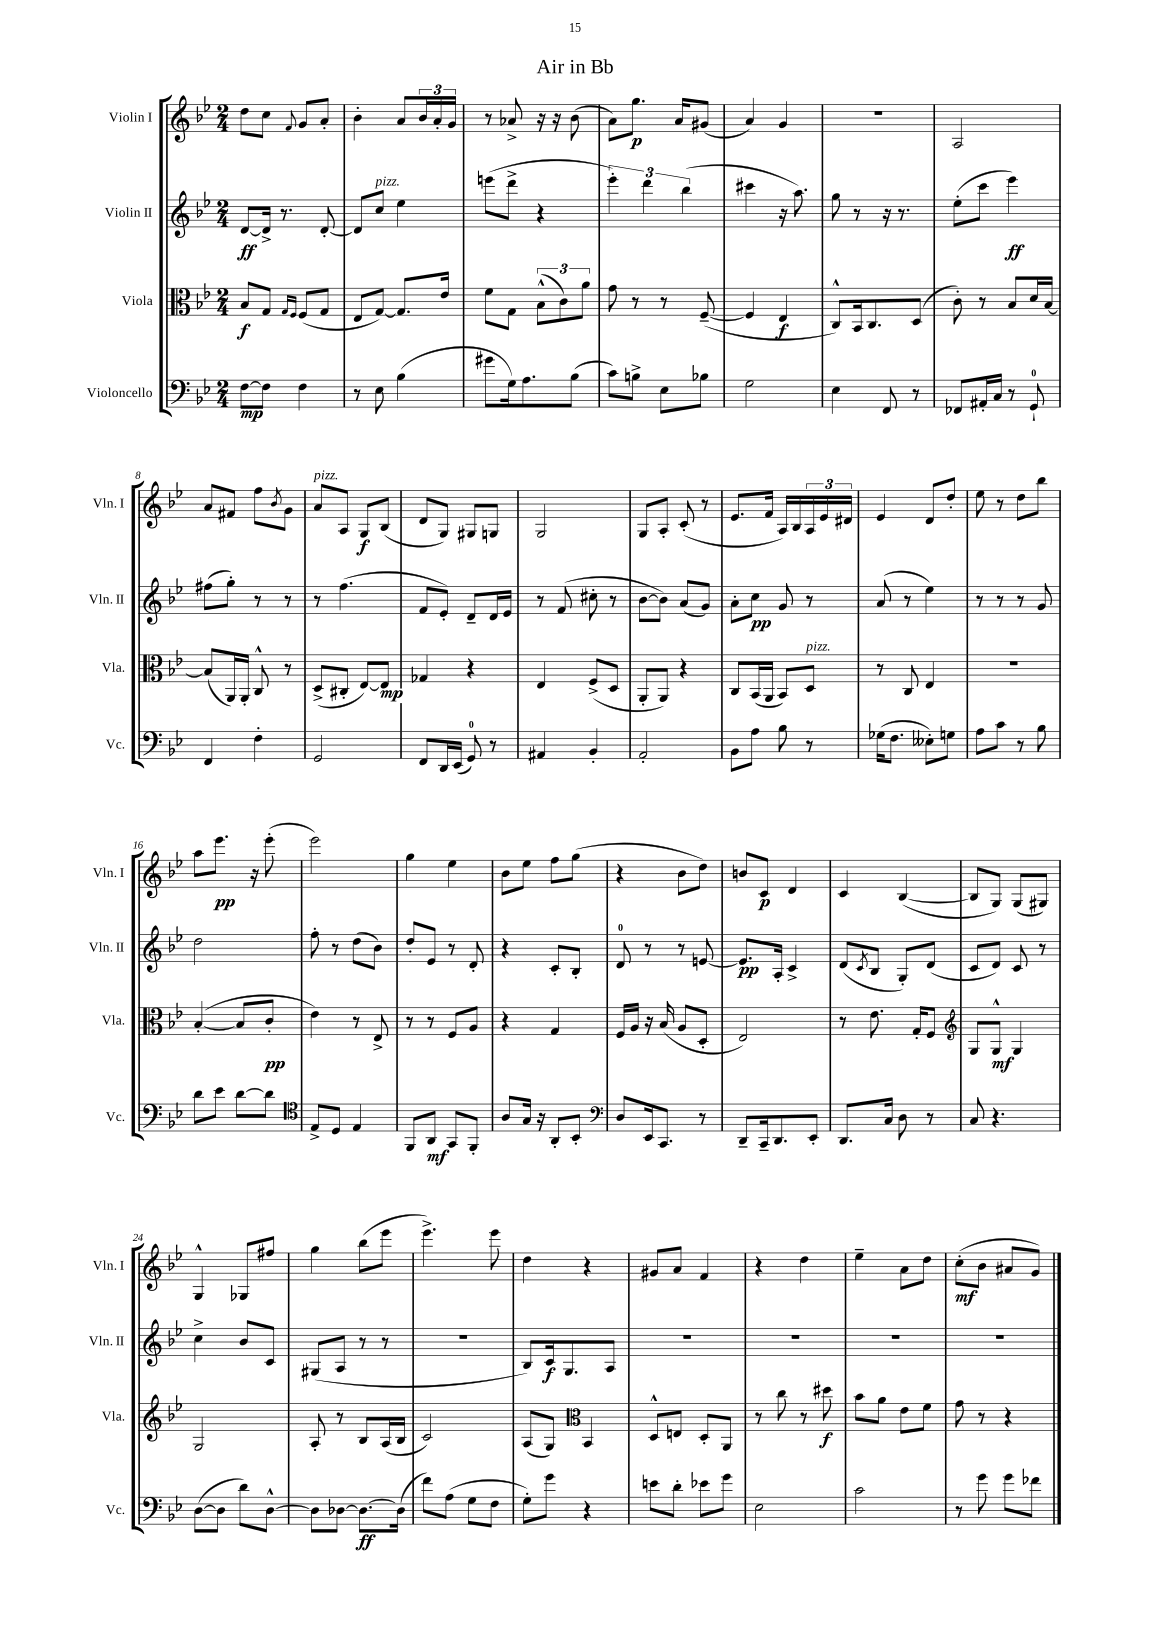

**kern	**kern	**kern	**kern
*staff4	*staff3	*staff2	*staff1
*clefF4	*clefC3	*clefG2	*clefG2
*k[b-e-]	*k[b-e-]	*k[b-e-]	*k[b-e-]
*M2/4	*M2/4	*M2/4	*M2/4
[8F	8B-	[8d	8dd
8F]	8G	16d^]	8cc
.	.	8.r	.
.	16qqG	.	.
.	16qqF	.	8qqf
4F	(8F	.	8g
.	8G	[8d'	8a'
=	=	=	=
8r	8E-	8d]	4b-'
8E-	[8G)	8cc	.
(4B-	8.G]	4ee-	8a
.	.	.	24b-
.	.	.	24a'
.	16e-	.	.
.	.	.	24g
=	=	=	=
8g#	8f	(8eee	8r
16G)	8G	8ddd^	8a-^
8.A	.	.	.
.	(12B-^^	4r	16r
.	.	.	16r
.	12c)	.	.
(8B-	.	.	(8b-
.	12a	.	.
=	=	=	=
8c)	8g	6eee-')	8a)
8B^	8r	.	8.gg
.	.	6ddd	.
8E-	8r	.	.
.	.	.	16a
.	.	(6bb-	.
8B-	([8F~	.	(8g#
=	=	=	=
2G	4F]	4ccc#	4a)
.	4E-	16r	4g
.	.	8.aa)	.
=	=	=	=
4E-	8C^^)	8gg	2r
.	16BB-	8r	.
.	8.C	.	.
8FF	.	16r	.
.	.	8.r	.
8r	(8D	.	.
=	=	=	=
8FF-	8c')	(8ee-'	2A
16AA#'	8r	8ccc	.
16C	.	.	.
8r	8B-	4eee-)	.
8GG`	16d	.	.
.	[16B-	.	.
=	=	=	=
4FF	(8B-]	(8ff#	8a
.	16AA)	8gg')	8f#
.	16AA'	.	.
4F'	8C^^	8r	8ff
.	.	.	8qb-
.	8r	8r	8g
=	=	=	=
2GG	(8D^	8r	8a
.	8C#'	(4.ff	8A
.	[8E-)	.	8G
.	8E-]	.	(8B-
=	=	=	=
8FF	4G-	8f	8d
16DD	.	8e-')	8G)
(16EE-	.	.	.
8GG)	4r	8d~	8G#
8r	.	16d	8G
.	.	16e-	.
=	=	=	=
4AA#	4E-	8r	2G
.	.	(8f	.
4BB-'	(8F^	8cc#'	.
.	8D	8r	.
=	=	=	=
2AA'	8AA'	[8b-	8G
.	8AA)	8b-])	8A'
.	4r	(8a	(8c'
.	.	8g)	8r
=	=	=	=
8BB-	8C	8a'	8.e-
8A	(16BB-	8cc	.
.	16AA	.	16f
8B-	8BB-)	8g	16A)
.	.	.	16B-
8r	8D	8r	24A
.	.	.	24e-
.	.	.	24d#
=	=	=	=
(16G-	8r	(8a	4e-
8.F	.	.	.
.	8C	8r	.
8E--')	4E-	4ee-)	8d
8G	.	.	8dd'
=	=	=	=
8A	2r	8r	8ee-
8c	.	8r	8r
8r	.	8r	8dd
8B-	.	8g	8bb-
=	=	=	=
8d	([4B-'	2dd	8aa
8e-	.	.	8.eee-
[8d	8B-]	.	.
.	.	.	16r
8d]	8c'	.	(8eee-'
=	=	=	=
*clefC4	*	*	*
8E-^	4e-)	8ff'	2eee-)
8D	.	8r	.
4E-	8r	(8dd	.
.	8E-^	8b-)	.
=	=	=	=
8FF	8r	8dd'	4gg
8AA	8r	8e-	.
8GG	8F	8r	4ee-
8FF'	8A	8d'	.
=	=	=	=
8A	4r	4r	8b-
16G	.	.	8ee-
16r	.	.	.
8AA'	4G	8c'	8ff
8BB-'	.	8B-'	(8gg
=	=	=	=
*clefF4	*	*	*
8D	16F	8d	4r
.	16A	.	.
16EE-	16r	8r	.
8.CC	(16B-	.	.
.	8A	8r	8b-
8r	8D'	[8e	8dd)
=	=	=	=
8DD~	2E-)	8.e]	8b
16CC~	.	.	8c
8.DD	.	16A'	.
.	.	4c^	4d
8EE-'	.	.	.
=	=	=	=
8.DD	8r	(8d	4c
.	.	8qc	.
.	8.e-	8B-	.
16C	.	.	.
8D	.	8G')	([4B-
.	16G'	.	.
8r	8F	(8d	.
=	=	=	=
*	*clefG2	*	*
8C	8G	8c	8B-]
4.r	8G^^	8d)	8G)
.	4G	8c	(8G
.	.	8r	8G#)
=	=	=	=
([8D	2G	4cc^	4G^^
8D]	.	.	.
8d)	.	8b-	8G-
[8D^^	.	8c	8ff#
=	=	=	=
8D]	8A'	(8G#	4gg
[8D-	8r	8A	.
8.D-_	8B-	8r	(8bb-
.	(16A	8r	8eee-
(16D-]	16B-	.	.
=	=	=	=
8f)	2c)	2r	4.eee-^)
(8A	.	.	.
8G	.	.	.
8F	.	.	8eee-
=	=	=	=
8G')	(8A	8B-)	4dd
8g	8G)	16c	.
.	.	8.G	.
*	*clefC3	*	*
4r	4BB-	.	4r
.	.	8A	.
=	=	=	=
8e	8D^^	2r	8g#
8d'	8E	.	8a
8e-	8D'	.	4f
8g	8AA	.	.
=	=	=	=
2E-	8r	2r	4r
.	8cc	.	.
.	8r	.	4dd
.	8dd#	.	.
=	=	=	=
2c	8b-	2r	4ee-~
.	8a	.	.
.	8e-	.	8a
.	8f	.	8dd
=	=	=	=
8r	8g	2r	(8cc'
8g	8r	.	8b-
8g	4r	.	8a#
8f-	.	.	8g)
==	==	==	==
*-	*-	*-	*-
